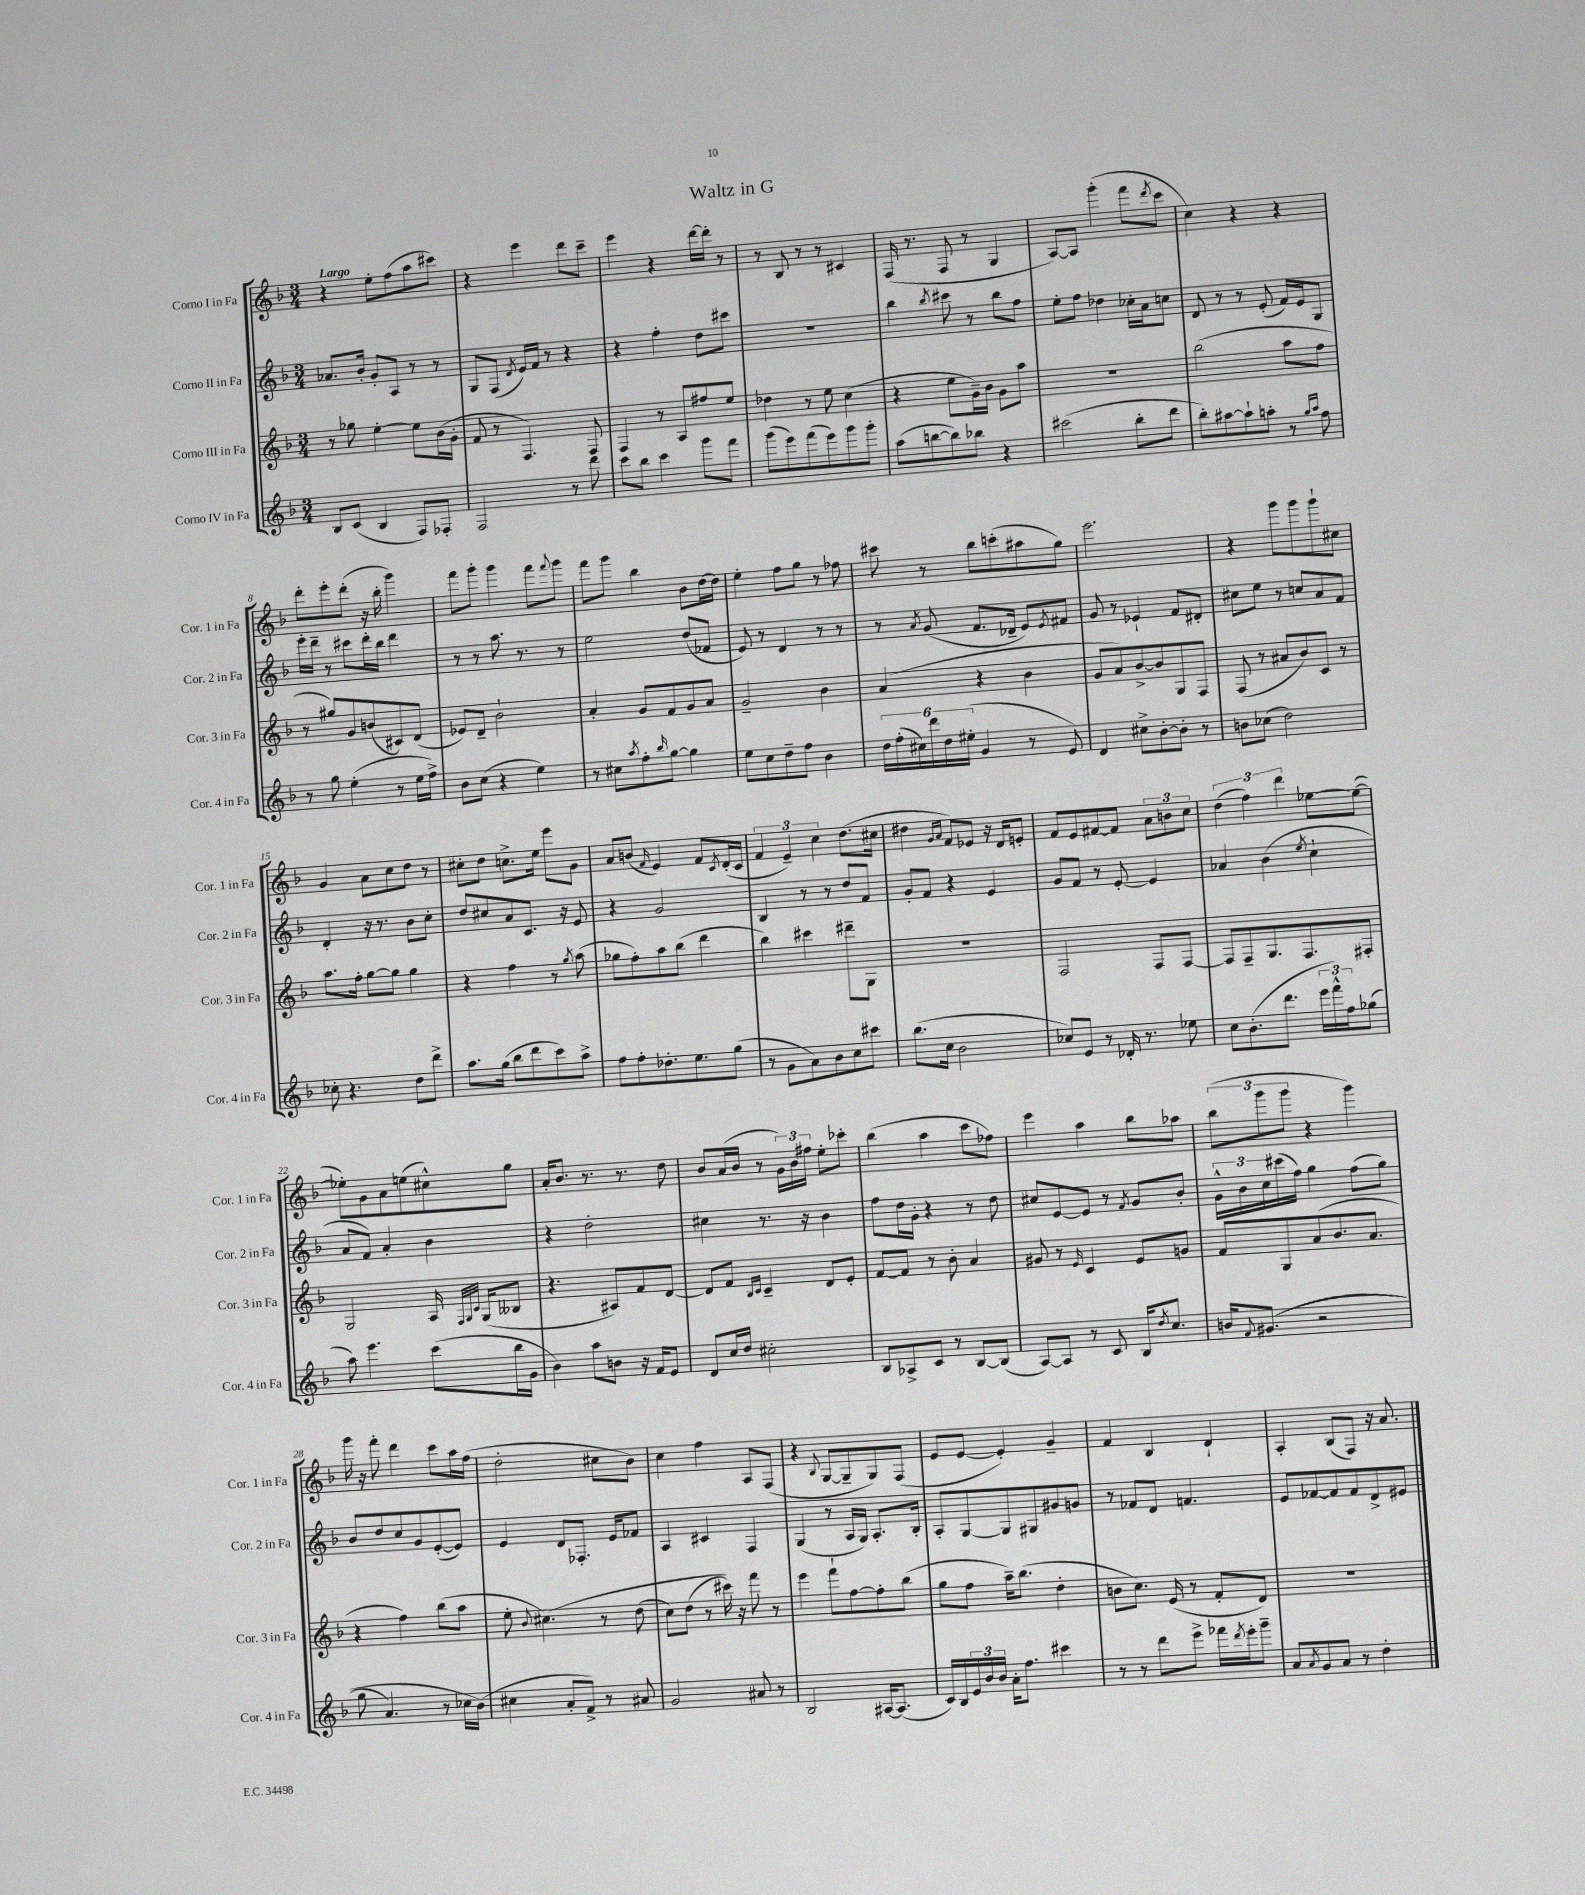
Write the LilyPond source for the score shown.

\header { title = "Waltz in G" }
<<
\new StaffGroup <<
\new Staff = "s0" \with { instrumentName = "Corno I in Fa" shortInstrumentName = "Cor. 1 in Fa" } {
    \clef treble \key f \major \numericTimeSignature \time 3/4 \tempo "Largo"
    r4 e''8-. f''8( a''8 cis'''8) |
    r4 e'''4 d'''8 c'''8-- |
    e'''4 r4 d'''16~ d'''16-. r8 |
    r8 bes8 r8 r8 cis'4 |
    f16( r8. f8 r8 g4 |
    a8~) a8 g'''4-.( f'''8 \acciaccatura { d'''8 } c'''8 |
    c''4) r4 r4 |
    d'''8-. e'''8-. d'''8-.( r16 bes''16-. g'''4) |
    f'''8 g'''8-. g'''4 f'''8 \appoggiatura { f'''8 } g'''8 |
    f'''8 g'''8 bes''4 bes'8 d''16~ d''16 |
    e''4-. f''8 g''8 r8 fes''8 |
    cis'''8 r8 bes''8 c'''8-.( ais''8 g''8) |
    e'''2. |
    r4 g'''8 g'''8 g'''8-! cis''8 |
    g'4 a'8 c''8 d''8 r8 |
    cis''8-. d''8 c''8.-> e''16 e'''8 g'8 |
    a'8 b'8( \grace { f'16 } e'4) f'8 \acciaccatura { c'8 } d'16-.( c'16 |
    \tuplet 3/2 { f'4 e'4--) c''4 } d''8.( cis''16 |
    dis''4 \grace { g'16 a'16 } f'8) ees'8 r16 d'16 e'8-. |
    f'8 e'8 fis'8~ fis'8 \tuplet 3/2 { a'8 b'8 c''8 } |
    \tuplet 3/2 { d''4( f''4) d'''4 } ees''8~ ees''8~( |
    ees''8-.) g'8 a'8 e''8( cis''8-^) g''8 |
    a'16-. bes'8. r8. r8. d''8 |
    bes'8 a'16( bes'16 r8 \tuplet 3/2 { g'16) bes'16 fis''16 } e''8-. ces'''8-. |
    bes''4( a''4 c'''8 fes''8) |
    e'''4 a''4 bes''8 aes''8 |
    \tuplet 3/2 { bes''8( g'''8 g'''8 } r4 g'''4) |
    g'''16 r16 f'''8-. d'''4 c'''8 a''16 f''16( |
    d''2-. cis''8 bes'8) |
    c''4 f''4 a8 f8( |
    r4 \appoggiatura { bes8 } g8~ g8-- g8) f8( |
    e'8 e'8~ e'4-.) g'4-- |
    f'4 bes4 d'4-! |
    a4-. bes8( f8) r16 a'8. \bar "|." |
}
\new Staff = "s1" \with { instrumentName = "Corno II in Fa" shortInstrumentName = "Cor. 2 in Fa" } {
    \clef treble \key f \major \numericTimeSignature \time 3/4
    aes'8. bes'16-. g'8-. a8 r8 r8 |
    g8 f8( \acciaccatura { d'8 } e'16) f'16 r8 r4 |
    r4 f''4-. d''8 cis'''8 |
    R2. |
    bes''4 \acciaccatura { bes''8 } cis'''8 r8 bes''8 f''8 |
    e''8-. f''8 des''4 ces''16-. a'16 c''8 |
    d'8 r8 r8 e'8-.( f'16) e'16 g8 |
    e'''16-. d'''16-- r8 cis'''8 d'''16-. bes''16 d'''4 |
    r8 r8 a''8. r8. r8 |
    e''2 d''8( fes'8 |
    e'8) r8 d'4 r8 r8 |
    r8 \acciaccatura { a'8 } g'8( f'8. des'16-- e'8) \acciaccatura { e'8 } fis'8 |
    g'8 r8 ees'4-! f'8 dis'8-. |
    cis''8 e''8 r8 c''8 a'8 f'8 |
    d'4-. r16 r8. bes'8 c''8-. |
    d''8 cis''8 a'8 c'8. r16 e'8 |
    r4 g'2 |
    bes4 r8 r8 d''8 f'8 |
    g'8-. f'8 r4 e'4 |
    g'8 f'8 r8 e'8~-. e'4 |
    aes'4 bes'4( \acciaccatura { e''8 } c''4-! |
    a'8 f'8) a'4-. bes'4 |
    r4 d''2-. |
    cis''4 r8. r16 bes'4 |
    f''8 d''16 g'16-. r4 r8 d''8 |
    cis''8 e'8~ e'8 r8 \acciaccatura { f'8 } g'8 bes'8-. |
    \tuplet 3/2 { g'16-^ bes'16 c''16 } cis'''16( f''16) g''4 f''8( g''8) |
    bes'8 d''8 c''8 g'8 e'8~-.( e'8) |
    e'4 d'8 fes8.-. e'16 fes'8 |
    a4 cis'4 f4 |
    g4( r8 a16 g16) a8.-. bes16-. |
    a8-. g8~ g8 gis8 gis'8 g'8 |
    r8 fes'8 d'8 f'4. |
    e'8 fes'8~ fes'8 fes'8 d'8-> eis'8 \bar "|." |
}
\new Staff = "s2" \with { instrumentName = "Corno III in Fa" shortInstrumentName = "Cor. 3 in Fa" } {
    \clef treble \key f \major \numericTimeSignature \time 3/4
    r8 ges''8 e''4~-. e''8 bes'16( g'16-. |
    f'8 r8 f4.) f8 |
    f4 r8 a8 fis''8 e''8 |
    des''4 r8 e''8 c''4( |
    r4 e''8 g'16--) bes'16 g'8 a''8 |
    R2. |
    bes''2( a''8 f''8 |
    r8 gis''8) g'8 b'8( cis'8) d'8( |
    ees'8) d'8-- bes'2-! |
    a'4-. g'8 f'8 g'8 a'8 |
    g'2-- bes'4 |
    a'4( r4 bes'4 |
    g'8 a'8) bes'8~-> bes'8 g8 f8 |
    f8( r8 ais'8 bes'8) c'8 r8 |
    a''8. f''16-. g''8~ g''8 g''4 |
    r4 f''4 r8 \acciaccatura { g''8 } a''8( |
    ges''8 f''8-.) a''8 bes''8( d'''4 |
    bes''4) cis'''4 dis'''8-- g8 |
    R2. |
    f2 f8 f8~ |
    f8 f8-- g8. f8. fis8-. |
    g2 a16 \grace { f32 g32 c'32 } g16( beses8 |
    r4. ais8) f'8 d'8~ |
    d'8 f'8 \grace { bes16 c'16 } c'4-- d'8 e'8-. |
    f'8~ f'8 r8 bes'8-. a'4 |
    gis'8 r8 \grace { e'16 } c'4 e'8 g'8 |
    f'8 g8 a'8( bes'8. a'8. |
    r4 f''4) bes''8( a''8 |
    e''8-. \appoggiatura { bes'8 } cis''4.)\( r8 d''8( |
    c''8) d''8( r8 cis'''16)\) r16 f'''8 r8 |
    e'''4 f'''8-! f''8~ f''8-. bes''8( |
    g''8 f''8 a''16--) bes''8.( d''4-. |
    b'8 c''8.) e'16( r8 f'8-. d'8) |
    R2. \bar "|." |
}
\new Staff = "s3" \with { instrumentName = "Corno IV in Fa" shortInstrumentName = "Cor. 4 in Fa" } {
    \clef treble \key f \major \numericTimeSignature \time 3/4
    bes8 c'8( bes4 f8) fes8-. |
    f2 r8 d'''8 |
    c'''8 bes''8 c'''4 g'''8 f'''8 |
    g'''8( e'''8) f'''8( e'''8) g'''8 g'''8-. |
    a''8( b''8~ b''8) bes''8 r4 |
    cis'''2( bes''8-. d'''8 |
    bes''8-.) ais''8~ ais''8-! a''8-. r8 \grace { g''16 a''16 } f''8 |
    r8 g''8 e''4-.( r8 e''16 f''16->) |
    bes'8 c''8( r4 e''4) |
    r8 cis''8 \acciaccatura { a''8 } f''8-. \grace { bes''16 } g''8~ g''4 |
    e''8 c''8 d''8-- f''8 bes'4 |
    \tuplet 6/4 { d''16 f''16-.( cis''16) d'''16 d''16 eis''16-.( } g'4 r8 e'8) |
    d'4 cis''8-> bes'8~-. bes'8-. r8 |
    b'8 ces''8( d''2) |
    ces''8-. r4. d''8 d'''8-> |
    a''8. g''16( bes''8 d'''8 c'''8) a''8-> |
    f''8 f''8-. des''8.-. e''8. g''8( |
    r8 g'8 a'8) bes'8 c''8 cis'''8 |
    bes''8.( c''16 bes'2 |
    ces''8) e'8 r8 des'16-. r8. ees''8 |
    c''8 bes'8.-.( d'''8. \tuplet 3/2 { e'''16 f'''16-^) f''16 } ges''8( |
    a''8) e'''4. c'''8( bes''16 g'16 |
    bes'4) a''8 b'8 r16 f'16 e'8 |
    d'8 c''16 d''16 cis''2-. |
    bes8 aes8-> c'8 r8 bes8~ bes8( |
    a8~) a8 r8 c'8 bes16 \acciaccatura { d''8 } c''8. |
    b'16 \appoggiatura { f'8 } gis'8.(\( r2 |
    g''8 a'4.) r8 ces''16 bes'16(\) |
    cis''4 a'8-. f'8->) r8 ais'8 |
    g'2 ais'8 r8 |
    bes2 ais16~ ais8.( |
    c'16) bes16 \tuplet 3/2 { e'16 bes'16 bes'16 } a'16-. f''8. cis'''4 |
    r8 r8 d'''8 e'''8-> fes'''16 \acciaccatura { d'''8 } e'''16-. g'''8-- |
    a'8 \acciaccatura { a'8 } g'8 a'8 r8 d''4-. \bar "|." |
}
>>
>>
